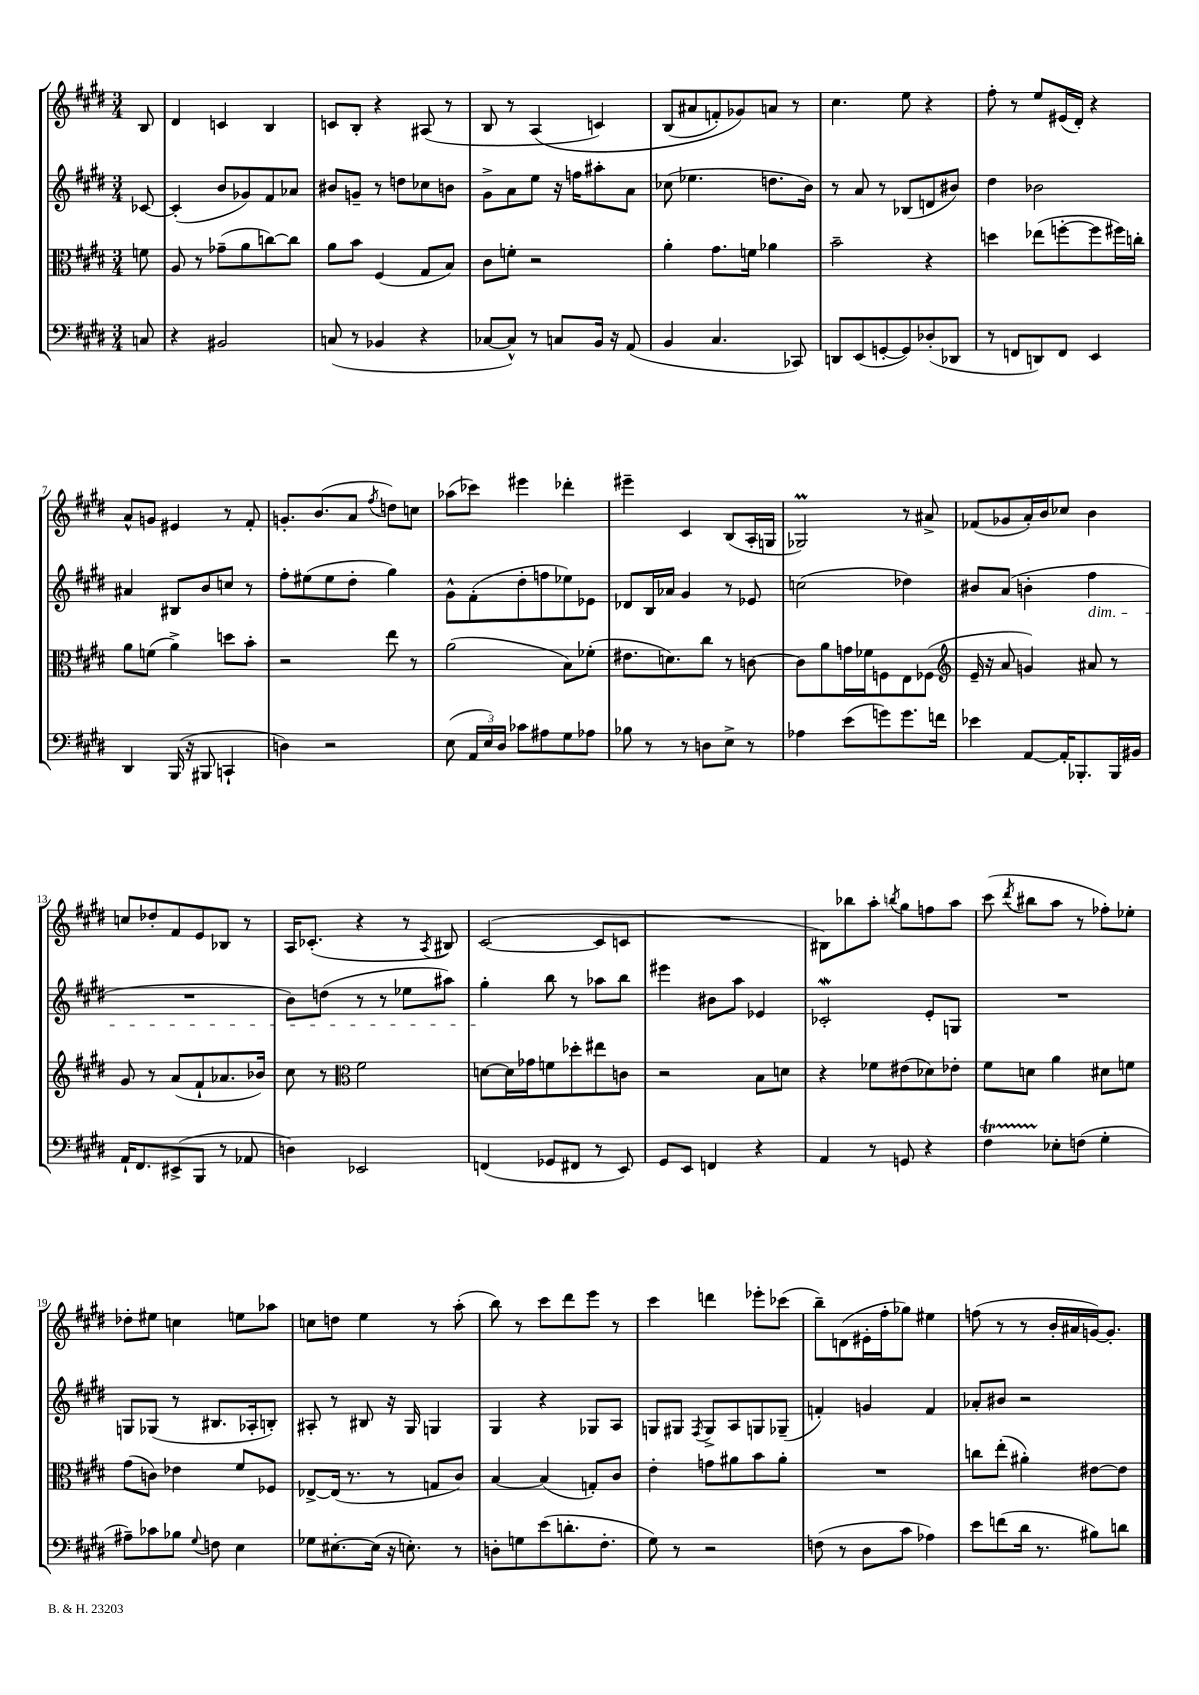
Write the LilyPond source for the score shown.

<<
\new StaffGroup <<
\new Staff = "s0" {
    \clef treble \key e \major \numericTimeSignature \time 3/4 \partial 8
    \autoBeamOff b8 |
    dis'4 c'4 b4 |
    c'8[ b8]-. r4 ais8( r8 |
    b8 r8 a4\( c'4) |
    b8[( ais'8 f'8-.) ges'8\) a'8] r8 |
    cis''4. e''8 r4 |
    fis''8-. r8 e''8[ eis'16( dis'16]-.) r4 |
    a'8[-^ g'8] eis'4 r8 fis'8-. |
    g'8.[-. b'8.( a'8] \acciaccatura { fis''8 } d''8[) c''8] |
    aes''8[( ces'''8]) eis'''4 des'''4-. |
    eis'''4-- cis'4 b8[( a16-. g16] |
    ges2\prall) r8 ais'8-> |
    fes'8[( ges'8 a'16-.) b'16 ces''8] b'4 |
    c''8[ des''8-. fis'8 e'8 bes8] r8 |
    a16[ ces'8.]-.( r4 r8 \acciaccatura { a8 } bis8) |
    cis'2~( cis'8[ c'8] |
    R2. |
    bis8[) bes''8 a''8]-. \acciaccatura { b''8 } gis''8[ f''8 a''8] |
    cis'''8( \acciaccatura { dis'''8 } bis''8[ a''8] r8 fes''8[-.) ees''8]-. |
    des''8[-. eis''8] c''4 e''8[ aes''8] |
    c''8[ d''8] e''4 r8 a''8-.( |
    b''8) r8 cis'''8[ dis'''8 e'''8] r8 |
    cis'''4 d'''4 ees'''8[-. ces'''8]( |
    b''8[--) d'8( eis'16-. fis''16-. ges''8]) eis''4 |
    f''8( r8 r8 b'16[-. ais'16 g'16~) g'8.]-. \bar "|." |
}
\new Staff = "s1" {
    \clef treble \key e \major \numericTimeSignature \time 3/4 \partial 8
    \autoBeamOff ces'8~ |
    ces'4-.( b'8[ ges'8) fis'8 aes'8] |
    bis'8[ g'8]-- r8 d''8[ ces''8 b'8] |
    gis'8[-> a'8 e''8] r16 f''16[ ais''8-. a'8] |
    ces''8( ees''4. d''8.[ b'16]) |
    r8 a'8 r8 bes8[( d'8 bis'8]) |
    dis''4 bes'2 |
    ais'4 bis8[ b'8 c''8] r8 |
    fis''8[-. eis''8( eis''8 dis''8]-. gis''4) |
    gis'8[-^ fis'8-.( dis''8-. f''8 ees''8) ees'8] |
    des'8[ b16 aes'16] gis'4 r8 ees'8 |
    c''2( des''4) |
    bis'8[ a'8]( b'4-. fis''4\dim |
    R2. |
    b'8[) d''8]( r8 r8 ees''8[ ais''8]) |
    gis''4-.\! b''8 r8 aes''8[ b''8] |
    eis'''4 bis'8[ a''8] ees'4 |
    ces'2-.\mordent e'8[-. g8] |
    R2. |
    g8[ ges8]( r8 bis8.[ aes16-. b8]-.) |
    ais8-. r8 bis8 r16 gis16 g4 |
    gis4 r4 ges8[ a8] |
    g8[ gis8] \acciaccatura { fis8 } gis8[-> a8 g8 ges8]--( |
    f'4-.) g'4 f'4 |
    aes'8[-. bis'8] r2 \bar "|." |
}
\new Staff = "s2" {
    \clef alto \key e \major \numericTimeSignature \time 3/4 \partial 8
    \autoBeamOff f'8 |
    a8 r8 ges'8[--( a'8 c''8~) c''8] |
    a'8[ b'8] fis4( gis8[ b8]) |
    cis'8[ f'8]-. r2 |
    a'4-. gis'8.[ f'16] aes'4 |
    b'2-- r4 |
    d''4 ees''8[( f''8~-. f''8 fis''16) c''16]-. |
    a'8[ f'8]( a'4->) d''8[ b'8]-. |
    r2 e''8 r8 |
    a'2( b8[) fes'8]-.( |
    eis'8.[ d'8.) cis''8] r8 c'8~ |
    c'8[ a'8 g'16 fes'16 f8 e8 fes8]( |
    \clef treble e'16-- r16 a'8 g'4) ais'8 r8 |
    gis'8 r8 a'8[( fis'8-! aes'8. bes'16]) |
    cis''8 r8 \clef alto fis'2 |
    d'8[~ d'16 ges'16 f'8 des''8-. eis''8 c'8] |
    r2 b8[ d'8] |
    r4 fes'8[ eis'8( des'8) ees'8]-. |
    fis'8[ d'8] a'4 dis'8[ f'8] |
    gis'8[( c'8]) ees'4 fis'8[ fes8] |
    ees8[~-> ees16]( r8. r8 g8[ cis'8]) |
    b4~ b4( g8[-.) cis'8] |
    e'4-. g'8[ ais'8 b'8 ais'8]-. |
    R2. |
    c''8[ e''8]-.( ais'4-.) eis'8[~ eis'8] \bar "|." |
}
\new Staff = "s3" {
    \clef bass \key e \major \numericTimeSignature \time 3/4 \partial 8
    \autoBeamOff c8 |
    r4 bis,2 |
    c8( r8 bes,4 r4 |
    ces8[~ ces8]-^) r8 c8[ b,16] r16 a,8( |
    b,4 cis4. ces,8) |
    d,8[ e,8( g,8~-. g,8) des8-.( des,8] |
    r8 f,8[ d,8) f,8] e,4 |
    dis,4 b,,16( r16 bis,,8 c,4-! |
    d4) r2 |
    e8( \tuplet 3/2 { a,16[ e16) dis16] } ces'8[ ais8 gis8 aes8] |
    bes8 r8 r8 d8[ e8]-> r8 |
    aes4 e'8[( g'8) g'8. f'16] |
    ees'4 a,8[~ a,16-. bes,,8.-. bes,,16 bis,16] |
    a,16[-! fis,8. eis,8->( b,,8] r8 aes,8 |
    d4) ees,2 |
    f,4( ges,8[ fis,8] r8 e,8) |
    gis,8[ e,8] f,4 r4 |
    a,4 r8 g,8 r4 |
    fis4\startTrillSpan ees8[-.\stopTrillSpan f8]( gis4-. |
    ais8[--) ces'8 bes8] \appoggiatura { gis8 } f8 e4 |
    ges8[ eis8.~-. eis16]( r16 e8.-.) r8 |
    d8[-. g8 e'8( d'8.-. fis8.]-. |
    gis8) r8 r2 |
    f8( r8 dis8[ cis'8] aes4) |
    e'8[ f'8( dis'16] r8. bis8[) d'8] \bar "|." |
}
>>
>>
